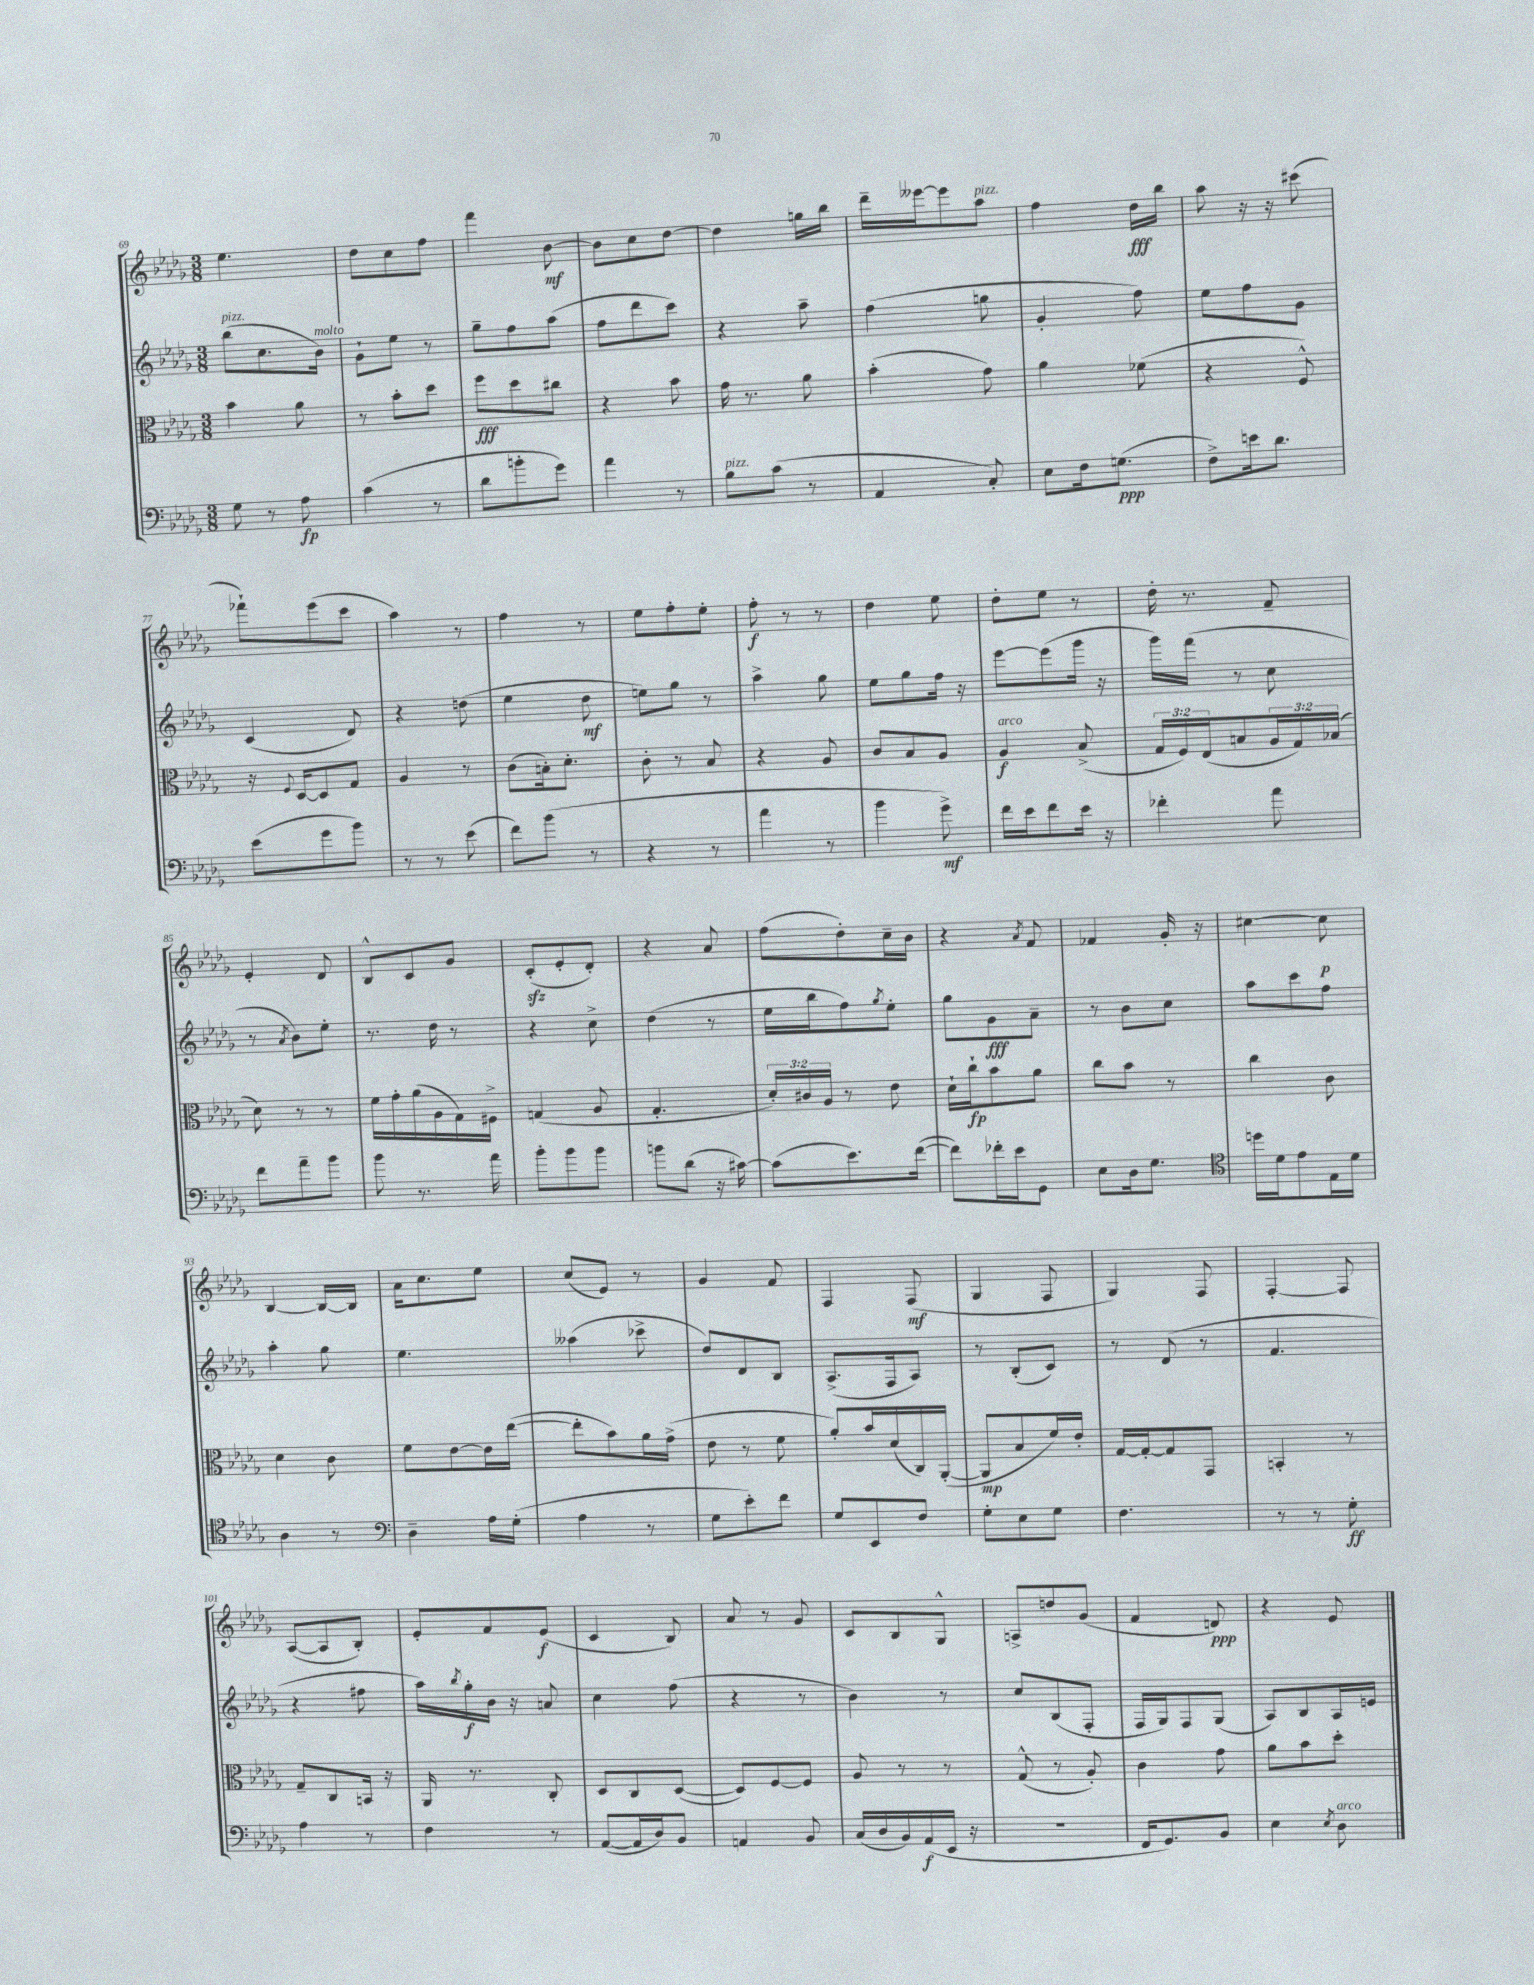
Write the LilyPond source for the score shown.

<<
\new StaffGroup <<
\new Staff = "s0" {
    \clef treble \key des \major \numericTimeSignature \time 3/8
    ees''4. |
    des''8 c''8 f''8 |
    f'''4 bes'8~\mf |
    bes'8 c''8 des''8~ |
    des''4 g''16 bes''16 |
    des'''16-- eeses'''16~ eeses'''8 aes''8^\markup { \italic "pizz." } |
    f''4 des''16\fff bes''16 |
    aes''8 r16 r16 cis'''8( |
    fes'''8-!) ees'''8( c'''8 |
    aes''4) r8 |
    f''4 r8 |
    ees''8 f''8-. ees''8-. |
    f''8-.\f r8 r8 |
    des''4 ees''8 |
    des''8-. ees''8 r8 |
    des''16-. r8. f'8-- |
    ees'4-. des'8 |
    bes8-^ c'8 ges'8 |
    c'8-.\sfz( ees'8-. des'8-.) |
    r4 aes'8 |
    f''8( des''8-.) c''16-- bes'16 |
    r4 \acciaccatura { aes'8 } f'8 |
    fes'4 ges'16-. r16 |
    cis''4~ cis''8\p |
    bes4~ bes16~ bes16 |
    aes'16 c''8. ees''8 |
    c''8( ees'8) r8 |
    ges'4 f'8 |
    f4 f8\mf( |
    ges4 f8 |
    ges4) f8 |
    f4~-. f8 |
    aes8~( aes8 bes8-.) |
    ees'8-. f'8 ees'8\f( |
    c'4 bes8) |
    aes'8 r8 ges'8 |
    c'8 bes8 ges8-^ |
    a8-> d''8 ges'8( |
    f'4 d'8\ppp) |
    r4 ees'8 \bar "|." |
}
\new Staff = "s1" {
    \clef treble \key des \major \numericTimeSignature \time 3/8
    bes''8^\markup { \italic "pizz." }( c''8. bes'16^\markup { \italic "molto" }) |
    ges'8-! ees''8 r8 |
    ges''8-- f''8 aes''8( |
    f''8 des'''8 c'''8) |
    r4 aes''8-- |
    f''4( g''8 |
    ges'4-. f''8) |
    ees''8 f''8 ges'8 |
    c'4( des'8) |
    r4 d''8( |
    ees''4 des''8\mf |
    e''8) ges''8 r8 |
    aes''4-> ges''8 |
    ees''8 ges''8 f''16 r16 |
    ees'''8~ ees'''8( ges'''16 r16 |
    ges'''16) f'''16( r8 c''8 |
    r8 \acciaccatura { aes'8 } bes'8) ees''8-. |
    r8. des''16 r8 |
    r4 c''8-> |
    des''4( r8 |
    ees''16 bes''16 f''8) \acciaccatura { ges''8 } ees''8-. |
    ges''8 ges'8\fff aes'8-- |
    r8 bes'8 c''8 |
    aes''8 c'''8 f''8 |
    aes''4-. ges''8 |
    ees''4. |
    aeses''4( ces'''8-> |
    des''8) des'8 bes8 |
    aes8.->( f16 aes8) |
    r8 bes8-.( c'8) |
    r8 des'8( r8 |
    f'4. |
    r4 fis''8 |
    aes''16) \acciaccatura { bes''8 } ges''16-.\f bes'16 r16 a'8 |
    c''4 f''8( |
    r4 r8 |
    bes'4) r8 |
    c''8 bes8( f8-. |
    f16 ges16) f8 ges8( |
    aes8) bes8 aes16 e'16 \bar "|." |
}
\new Staff = "s2" {
    \clef alto \key des \major \numericTimeSignature \time 3/8 \override Staff.TupletNumber.text = #tuplet-number::calc-fraction-text
    bes'4 aes'8 |
    r8 bes'8-. des''8 |
    f''8\fff des''8 cis''8 |
    r4 bes'8 |
    ges'16 r8. aes'8 |
    bes'4-.( ges'8) |
    aes'4 fes'8( |
    r4 f8-^) |
    r16 \appoggiatura { f8 } des16~ des8 ges8 |
    aes4 r8 |
    c'8( b16-.) des'8.-. |
    c'8-. r8 bes8 |
    r4 aes8 |
    c'8 bes8 aes8 |
    aes4\f^\markup { \italic "arco" } bes8->( |
    \tuplet 3/2 { ges16 f16) ees16( } b8 \tuplet 3/2 { aes16 ges16) bes16( } |
    des'8) r8 r8 |
    f'16 ges'16-. aes'16( aes16 ges16) fis16-> |
    g4( aes8 |
    ges4.-. |
    \tuplet 3/2 { des'16-.) cis'16 aes16 } r8 ees'8 |
    des'16-! c''16-!\fp bes'8 aes'8 |
    c''8 bes'8 r8 |
    c''4 c'8 |
    des'4 c'8 |
    f'8 ees'8~ ees'16 ees''16~( |
    ees''8-. bes'8) aes'16 ges'16->( |
    ees'8 r8 f'8 |
    aes'8-.) bes'16 des'16( c16) aes,16~-.( |
    aes,8\mp bes8 f'16) ees'16-. |
    ges16~ ges16~-. ges8 ges,8 |
    b,4-. r8 |
    ges8-- c8 b,16 r16 |
    aes,16 r8. c8-. |
    des8 c8 des8~( |
    des8) f8~ f8 |
    aes8 r8 r8 |
    ges8-^( r8 aes8-.) |
    c'4 ges'8 |
    aes'8 bes'8 des''8-. \bar "|." |
}
\new Staff = "s3" {
    \clef bass \key des \major \numericTimeSignature \time 3/8
    ges8 r8 aes8\fp |
    c'4( r8 |
    des'8 b'8-. ges'8) |
    aes'4 r8 |
    bes8^\markup { \italic "pizz." } c'8( r8 |
    aes,4 c8-.) |
    ees8 f16 g8.\ppp( |
    f8->) e'16 des'8. |
    ees'8( ges'8 bes'8) |
    r8 r8 ees'8( |
    f'8) bes'8( r8 |
    r4 r8 |
    aes'4 r8 |
    bes'4 ges'8->\mf) |
    f'16 ees'16 f'8 ees'16 r16 |
    fes'4-. aes'8 |
    f'8 aes'8-- bes'8 |
    bes'8 r8. aes'16 |
    bes'8-. bes'8 bes'8 |
    b'8 des'8( r16 cis'16~) |
    cis'8( ees'8.) f'16~( |
    f'8) fes'16-. ees'16 ges,8 |
    ees8 des16 ges8. |
    \clef tenor d''16 des'16 ees'8 ees16 des'16 |
    aes4 r8 |
    \clef bass des4-- aes16 ges16-.( |
    aes4 r8 |
    ges8 ees'8-.) f'8 |
    ges8 ees,8 f8 |
    ges8-. ees8 ges8 |
    f4. |
    r8 r8 ges8-.\ff |
    aes4 r8 |
    f4 r8 |
    aes,8~( aes,16 des16) bes,8 |
    a,4 bes,8 |
    c16( des16 bes,16) aes,16\f( ees,16 r16 |
    R4. |
    f,16 ges,8.) bes,8 |
    ees4 \acciaccatura { ees8 } des8^\markup { \italic "arco" } \bar "|." |
}
>>
>>
\layout { \context { \Score currentBarNumber = #69 } }
